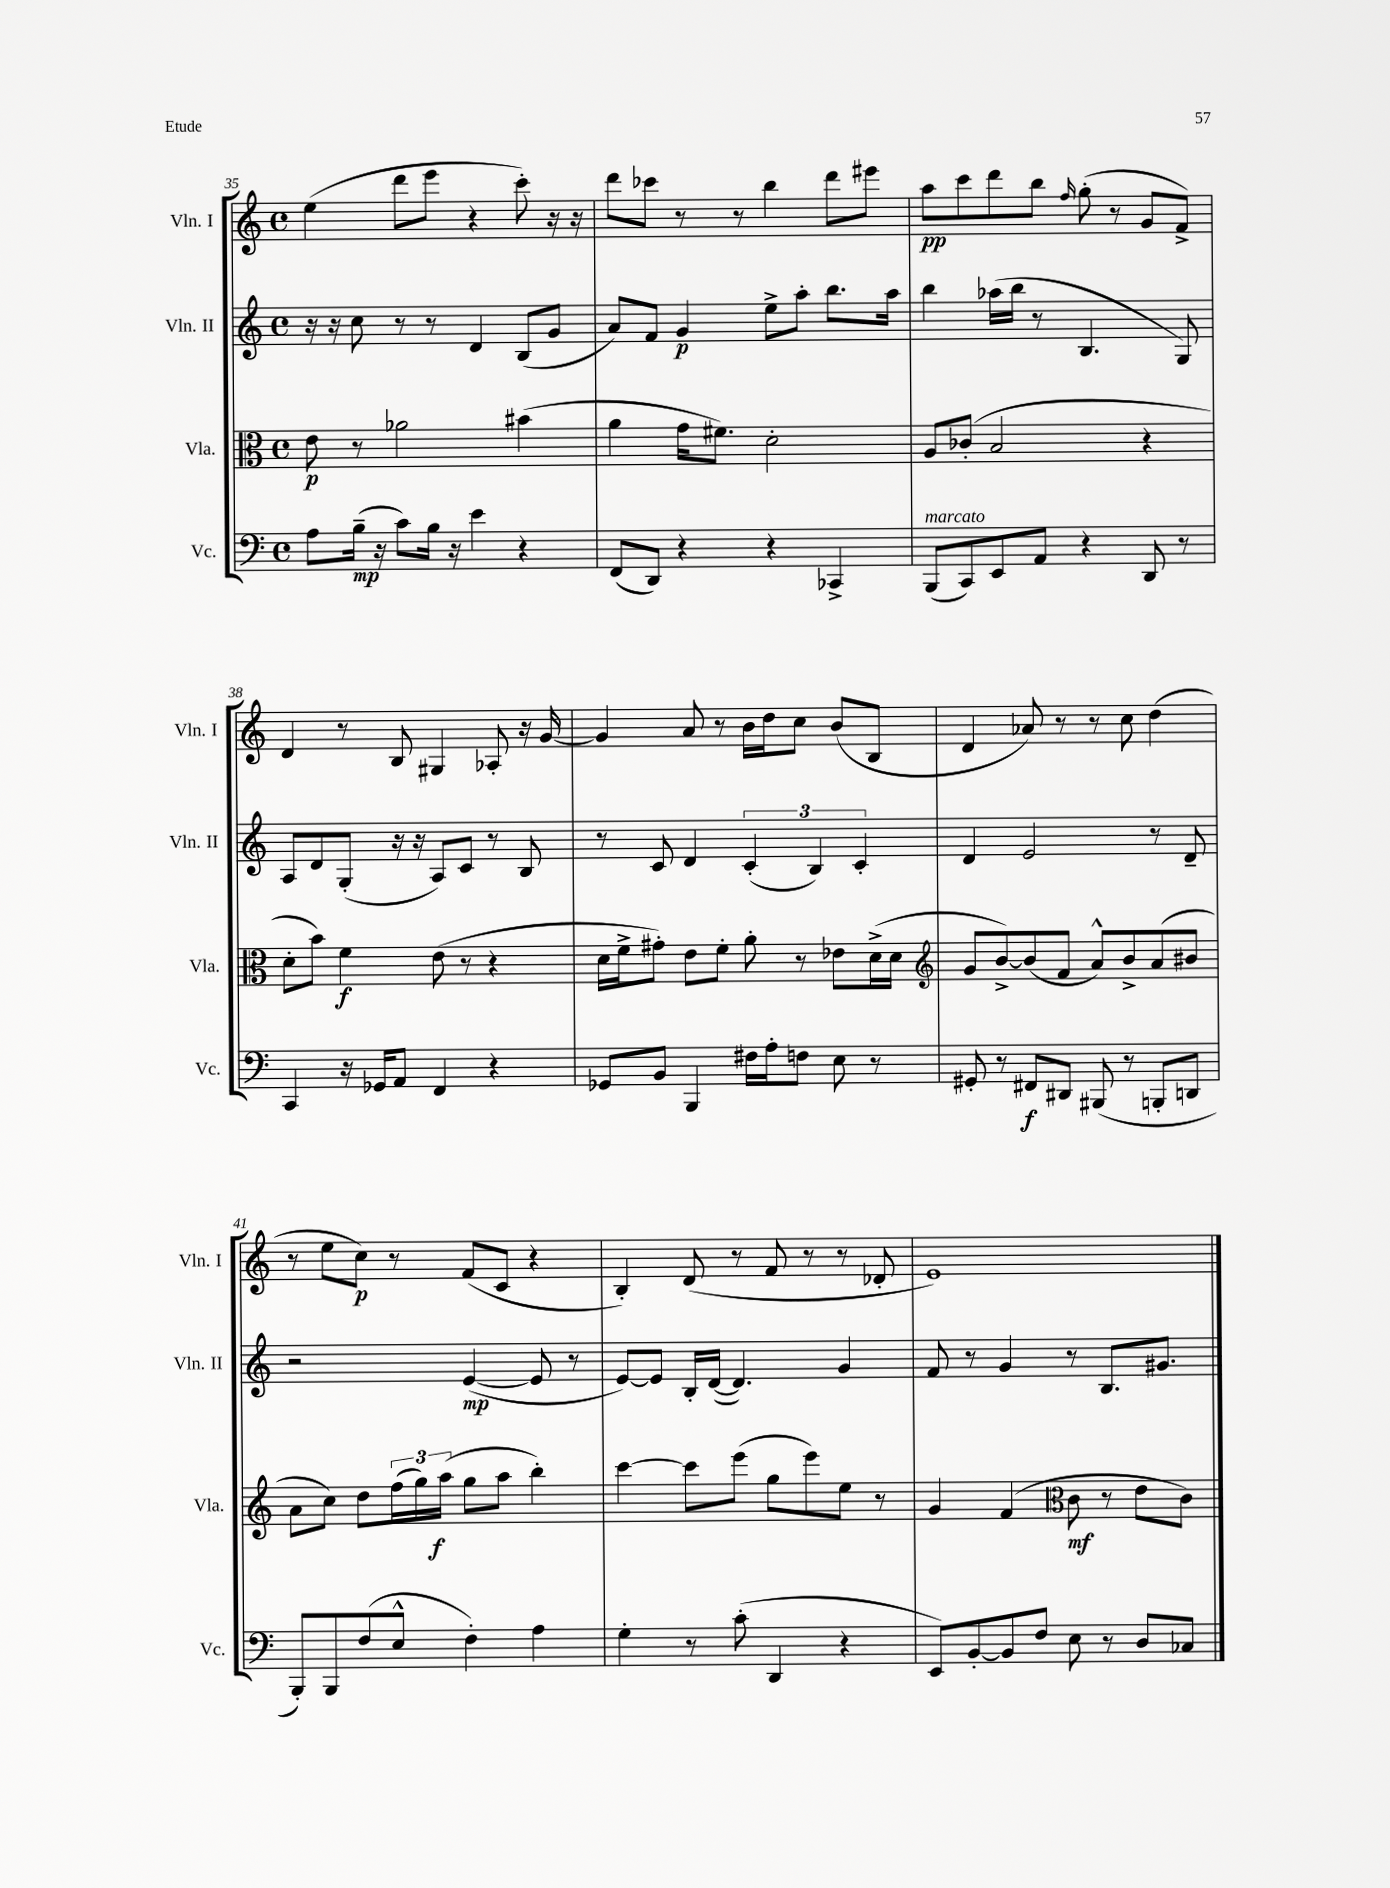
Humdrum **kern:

**kern	**dynam	**kern	**dynam	**kern	**dynam	**kern	**dynam
*part4	*part4	*part3	*part3	*part2	*part2	*part1	*part1
*staff4	*staff4	*staff3	*staff3	*staff2	*staff2	*staff1	*staff1
*I"Vc.	*	*I"Vla.	*	*I"Vln. II	*	*I"Vln. I	*
*I'Vc.	*	*I'Vla.	*	*I'Vln. II	*	*I'Vln. I	*
*clefF4	*	*clefC3	*	*clefG2	*	*clefG2	*
*k[]	*	*k[]	*	*k[]	*	*k[]	*
*M4/4	*	*M4/4	*	*M4/4	*	*M4/4	*
*met(c)	*	*met(c)	*	*met(c)	*	*met(c)	*
=35	=35	=35	=35	=35	=35	=35	=35
8A\L	.	8e\	p	16r	.	(4ee\	.
.	.	.	.	16r	.	.	.
(16B~\Jk	mp	8r	.	8cc\	.	.	.
16r	.	.	.	.	.	.	.
8c\L)	.	2a-X\	.	8r	.	8ddd\L	.
16B\Jk	.	.	.	8r	.	8eee\J	.
16r	.	.	.	.	.	.	.
4e\	.	.	.	4d/	.	4r	.
4r	.	(4b#X\	.	(8B/L	.	8ccc'\)	.
.	.	.	.	8g/J	.	16r	.
.	.	.	.	.	.	16r	.
=36	=36	=36	=36	=36	=36	=36	=36
(8FF/L	.	4a\	.	8a/L)	.	8ddd\L	.
8DD/J)	.	.	.	8f/J	.	8ccc-X\J	.
4r	.	16g\KL	.	4g/	p	8r	.
.	.	8.f#X\J)	.	.	.	.	.
.	.	.	.	.	.	8r	.
4r	.	2d'\	.	8ee^\L	.	4bb\	.
.	.	.	.	8aa'\J	.	.	.
4CC-X^/	.	.	.	8.bb\L	.	8ddd\L	.
.	.	.	.	.	.	8eee#X\J	.
.	.	.	.	16aa\Jk	.	.	.
=37	=37	=37	=37	=37	=37	=37	=37
!LO:TX:a:i:t=marcato	!	!	!	!	!	!	!
(8BBB/L	.	8A/L	.	4bb\	.	8aa\L	pp
8CC/)	.	(8c-X'/J	.	.	.	8ccc\	.
8EE/	.	2B/	.	(16aa-X\LL	.	8ddd\	.
.	.	.	.	16bb\JJ	.	.	.
8AA/J	.	.	.	8r	.	8bb\J	.
.	.	.	.	.	.	16qqff/	.
4r	.	.	.	4.B/	.	(8gg'\	.
.	.	.	.	.	.	8r	.
8DD/	.	4r	.	.	.	8g/L	.
8r	.	.	.	8G/)	.	8f^/J)	.
!!LO:LB:g=z
=38	=38	=38	=38	=38	=38	=38	=38
4CC/	.	8d'\L	.	8A/L	.	4d/	.
.	.	8b\J)	.	8d/	.	.	.
16r	.	4f\	f	(8G'/J	.	8r	.
16GG-X/KL	.	.	.	.	.	.	.
8AA/J	.	.	.	16r	.	8B/	.
.	.	.	.	16r	.	.	.
4FF/	.	(8e\	.	8A/L)	.	4G#X/	.
.	.	8r	.	8c/J	.	.	.
4r	.	4r	.	8r	.	8A-X'/	.
.	.	.	.	8B/	.	16r	.
.	.	.	.	.	.	[16g/	.
=39	=39	=39	=39	=39	=39	=39	=39
8GG-X/L	.	16d\LL	.	8r	.	4g/]	.
.	.	16f^\J	.	.	.	.	.
8BB/J	.	8g#X'\J)	.	8c/	.	.	.
4BBB/	.	8e\L	.	4d/	.	8a/	.
.	.	8f'\J	.	.	.	8r	.
16F#X\LL	.	8a'\	.	(6c'/	.	16b\LL	.
16A'\J	.	.	.	.	.	16dd\J	.
8Fn\J	.	8r	.	.	.	8cc\J	.
.	.	.	.	6B/)	.	.	.
8E\	.	8e-X\L	.	.	.	(8b/L	.
.	.	.	.	6c'/	.	.	.
8r	.	(16d^\L	.	.	.	8B/J	.
.	.	16d\JJ	.	.	.	.	.
=40	=40	=40	=40	=40	=40	=40	=40
*	*	*clefG2	*	*	*	*	*
8GG#X'/	.	8g/L	.	4d/	.	4d/	.
8r	.	[8b^/)	.	.	.	.	.
8FF#X/L	f	(8b/]	.	2e/	.	8a-X/)	.
8DD#X/J	.	8f/J	.	.	.	8r	.
(8BBB#X/	.	8a^^/L)	.	.	.	8r	.
8r	.	8b^/	.	.	.	8cc\	.
8BBBn'/L	.	(8a/	.	8r	.	(4dd\	.
8DDn/J	.	8b#X/J	.	8d~/	.	.	.
!!LO:LB:g=z
=41	=41	=41	=41	=41	=41	=41	=41
8BBB'/L)	.	8a\L	.	2r	.	8r	.
8BBB/	.	8cc\J)	.	.	.	8ee\L	.
(8F/	.	8dd\L	.	.	.	8cc\J)	p
8E^^/J	.	(24ff\L	.	.	.	8r	.
.	.	24gg\)	.	.	.	.	.
.	.	(24aa\JJ	f	.	.	.	.
4F'\)	.	8gg\L	.	([4e/	mp	(8f/L	.
.	.	8aa\J	.	.	.	8c/J	.
4A\	.	4bb'\)	.	8e/]	.	4r	.
.	.	.	.	8r	.	.	.
=42	=42	=42	=42	=42	=42	=42	=42
4G'\	.	[4ccc\	.	[8e/L)	.	4B'/)	.
.	.	.	.	8e/J]	.	.	.
8r	.	8ccc\L]	.	16B'/LL	.	(8d/	.
.	.	.	.	([16d/JJ	.	.	.
(8c'\	.	(8eee\J	.	4.d/])	.	8r	.
4DD/	.	8gg\L	.	.	.	8f/	.
.	.	8eee\)	.	.	.	8r	.
4r	.	8ee\J	.	4g/	.	8r	.
.	.	8r	.	.	.	8d-X'/	.
=43	=43	=43	=43	=43	=43	=43	=43
8EE/L)	.	4g/	.	8f/	.	1e)	.
[8BB'/	.	.	.	8r	.	.	.
8BB/]	.	(4f/	.	4g/	.	.	.
8F/J	.	.	.	.	.	.	.
*	*	*clefC3	*	*	*	*	*
8E\	.	8c\	mf	8r	.	.	.
8r	.	8r	.	8.B/L	.	.	.
8D/L	.	8e\L	.	.	.	.	.
.	.	.	.	8.g#X/J	.	.	.
8C-X/J	.	8c\J)	.	.	.	.	.
==	==	==	==	==	==	==	==
*-	*-	*-	*-	*-	*-	*-	*-
